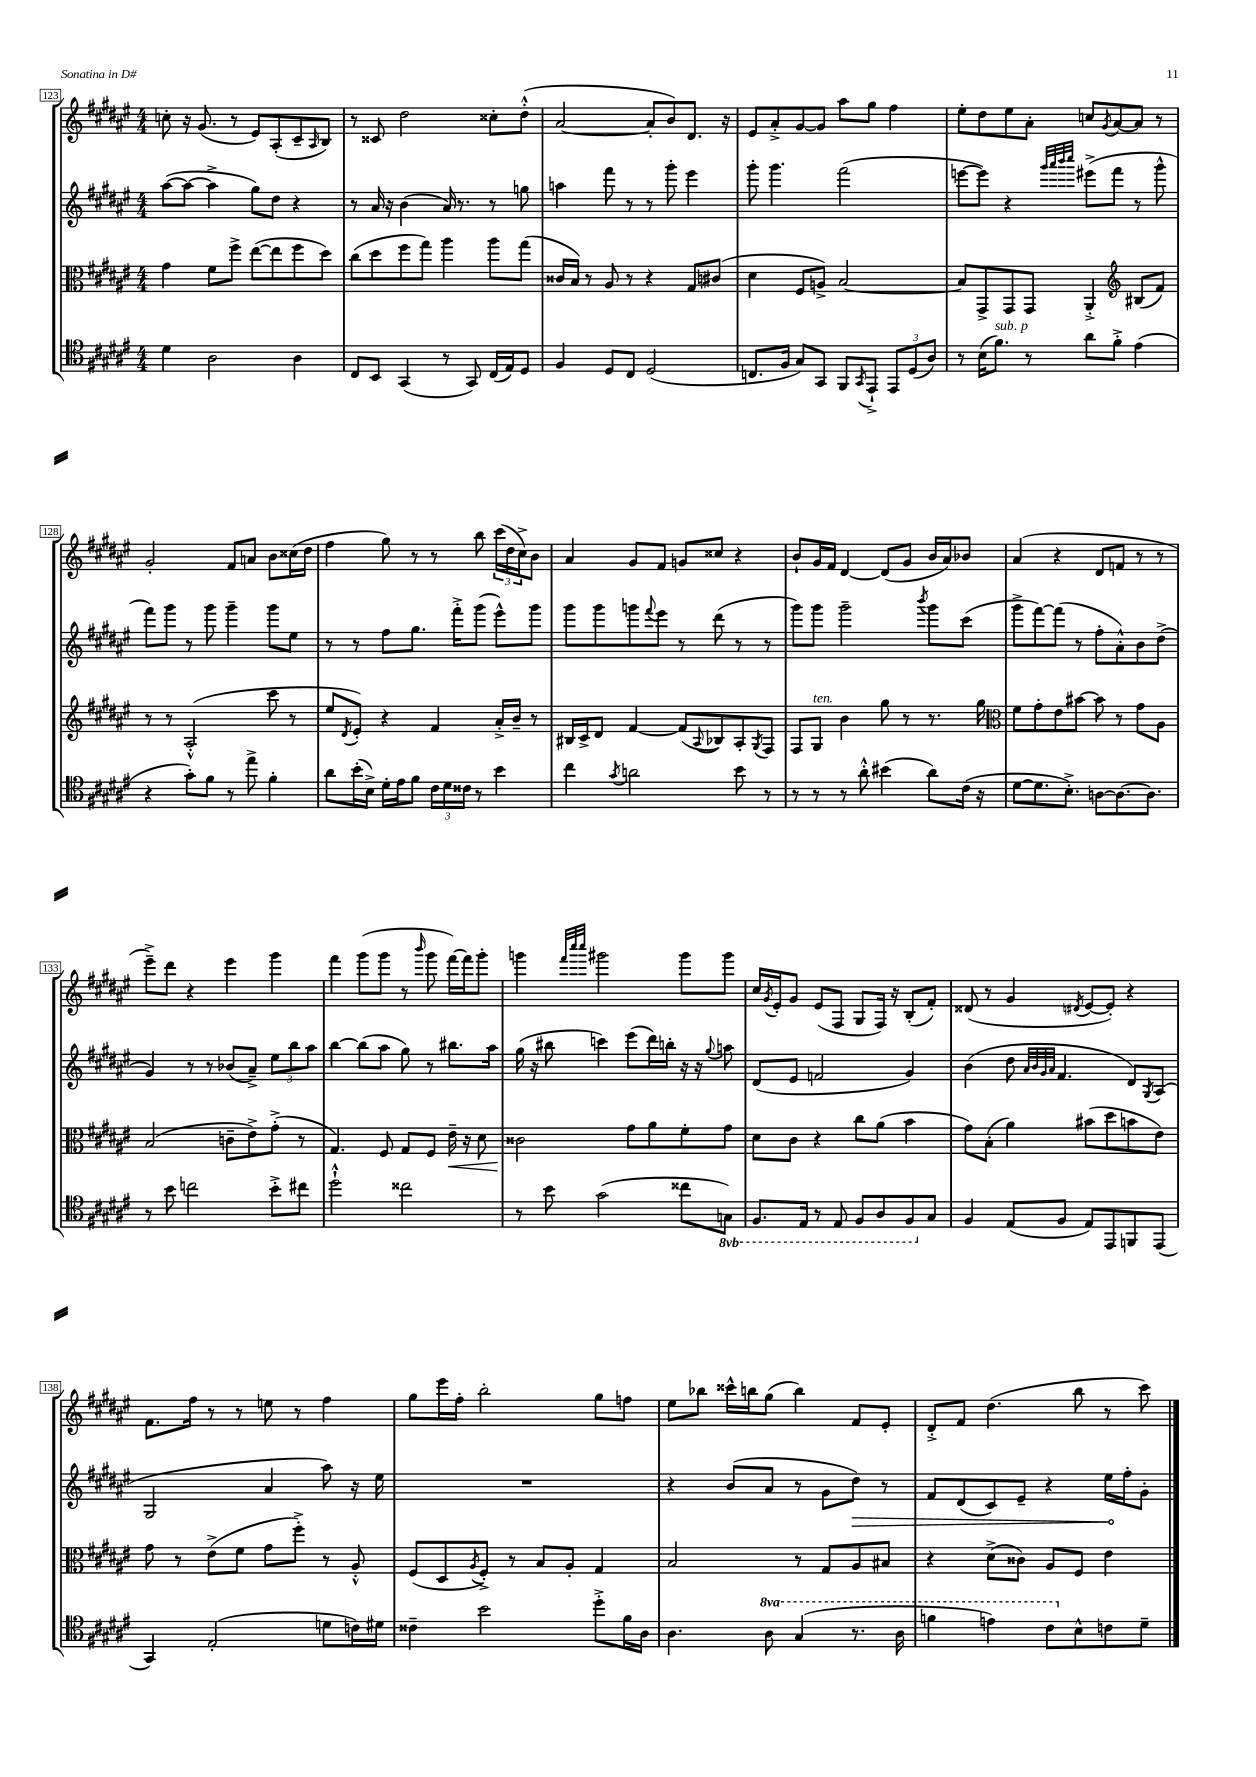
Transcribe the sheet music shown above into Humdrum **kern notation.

**kern	**kern	**kern	**kern
*staff4	*staff3	*staff2	*staff1
*clefC4	*clefC3	*clefG2	*clefG2
*k[f#c#g#d#a#e#]	*k[f#c#g#d#a#e#]	*k[f#c#g#d#a#e#]	*k[f#c#g#d#a#e#]
*M4/4	*M4/4	*M4/4	*M4/4
4d#	4g#	([8aa#	8cc'
.	.	8aa#_	16r
.	.	.	(8.g#
2A#	8f#	4aa#^]	.
.	8ff#^	.	8r
.	([8ee#	8gg#)	8e#)
.	8ee#]	8dd#	(8A#'
4A#	8ff#	4r	8c#~
.	.	.	16qqA#
.	8dd#)	.	8B)
=	=	=	=
8C#	(8cc#	8r	8r
8BB	8dd#	16a#	8c##
.	.	16r	.
(4GG#	8ff#	(4b	2dd#
.	8gg#)	.	.
8r	4aa#	16a#)	.
.	.	8.r	.
8GG#)	.	.	.
(16C#	8aa#	8r	8cc##'
16E#)	.	.	.
8D#	(8gg#	8gg	(8dd#'^^
=	=	=	=
4F#	16c##	4aa	[2a#
.	16B)	.	.
.	8r	.	.
8D#	8A#	8fff#	.
8C#	8r	8r	.
(2D#	4r	8r	8a#']
.	.	8ggg#'	8b)
.	8G#	4eee#	8.d#
.	(8c#	.	.
.	.	.	16r
=	=	=	=
8.C	4d#	8ggg#'	8e#
.	.	4.ggg#	8a#'^
16F#	.	.	.
8G#)	8F#	.	[8g#
8GG#	8A^)	.	8g#]
8FF#	[2B	(2fff#	8aa#
8qGG#	.	.	.
8EE#`^	.	.	8gg#
12EE#	.	.	4ff#
(12D#	.	.	.
12A#)	.	.	.
=	=	=	=
8r	8B]	[8eee	8ee#'
(16B	8GG#^	8eee])	8dd#
8.f#)	.	.	.
.	8GG#	4r	8ee#
8r	8GG#	.	8a#'
.	.	32qqggg#	.
.	.	32qqaaa#	.
.	.	32qqbbb	.
.	.	32qqcccc#	.
8a#	4AA#'^	(8eee#^	8cc
.	.	.	8qg#
8f#'^	.	8fff#	[8a#
*	*clefG2	*	*
(4e#	(8B#	8r	8a#]
.	8f#)	8ggg#^^	8r
=	=	=	=
4r	8r	8fff#)	2g#'
.	8r	8ggg#	.
8g#')	(2A#'^^	8r	.
8f#	.	8ggg#	.
8r	.	4ggg#~	8f#
8ee#^	.	.	8a
4f#'	8ccc#	8ggg#	8b
.	8r	8ee#	(16cc##
.	.	.	16dd#
=	=	=	=
8a#	8ee#	8r	4ff#
.	8qd#	.	.
(16b'	8e#')	8r	.
16B^)	.	.	.
16d#'	4r	8ff#	8gg#)
16e#	.	.	.
8f#	.	8.gg#	8r
24c#	4f#	.	8r
24d#	.	.	.
.	.	16fff#'^	.
24c##	.	.	.
8r	.	(8ggg#	8bb
4b	16a#'^	8eee#^^)	(24ccc#
.	.	.	24dd#
.	16b~	.	.
.	.	.	24cc#^)
.	8r	8ggg#	8b
=	=	=	=
4cc#	16B#	8ggg#	4a#
.	16c#^	.	.
.	8d#	8ggg#	.
8qg#	.	.	.
2a	[4f#	8ggg	8g#
.	.	8qqfff#	.
.	.	8eee#	8f#
.	(8f#]	8r	8g
.	8qqA#	.	.
.	8B-)	(8ddd#	8cc##
8b	8A#'	8r	4r
.	8qG#	.	.
8r	8F#	8r	.
=	=	=	=
8r	8F#	8ggg#)	8b`
8r	8G#	8ggg#	16g#
.	.	.	16f#
8r	4b	2ggg#~	[4d#
8a#'^^	.	.	.
(4b#	8gg#	.	(8d#]
.	8r	.	8g#
.	.	8qbbb	.
8a#)	8.r	8ggg#	16b
.	.	.	16a#)
(16c#	.	(8ccc#	8b-
16r	16gg#	.	.
=	=	=	=
*	*clefC3	*	*
[8d#	8f#	8ggg#^	(4a#
8.d#]	8g#'	[8fff#)	.
.	8e#	(8fff#]	4r
8.B'^)	.	.	.
.	[8b#	8r	.
[8A	8b#]	8ff#'	8d#
8.A_	8r	8a#'^^)	8f
.	8g#	8b	8r
8.A]	.	.	.
.	8A#	(8dd#^	8r
=	=	=	=
8r	(2B	4g#)	8eee#~^)
8b	.	.	8ddd#
2cc	.	8r	4r
.	.	8r	.
.	8c~	(8b-	4eee#
.	8e#^)	8a#~^)	.
8b'^	(8g#'^	12ee#	4ggg#
.	.	12bb	.
8cc#	8r	.	.
.	.	12aa#	.
=	=	=	=
2dd#`^^	4.G#)	[4bb	4fff#
.	.	(8bb]	(8ggg#
.	8F#	8aa#	8ggg#
2cc##	8G#	8gg#)	8r
.	.	.	16qqbbb
.	8F#	8r	8ggg#
.	16e#~	8.bb#	[16fff#)
.	16r	.	16fff#]
.	8d#	.	8ggg#'
.	.	16aa#	.
=	=	=	=
8r	2c##	(16gg#	4ggg
.	.	16r	.
8b	.	8bb#	.
.	.	.	32qqfff#
.	.	.	32qqcccc#
.	.	.	32qqcccc#
(2g#	.	4ccc)	2ggg#
.	8g#	(8eee#	.
.	8a#	16ddd#)	.
.	.	16bb'	.
8cc##	8f#'	16r	8ggg#
.	.	16r	.
.	.	8qqgg#	.
8GG)	8g#	8aa	8ggg#
=	=	=	=
8.FF#	8d#	(8d#	16cc#
.	.	.	8qg#
.	.	.	16e#'
.	8c#	8e#	8g#
16EE#	.	.	.
8r	4r	2f	(8e#
8EE#	.	.	8F#
8FF#	8cc#	.	8G#
8AA#	(8a#	.	16F#)
.	.	.	16r
8FF#	4b	4g#)	(8B'
8G#	.	.	8f#')
=	=	=	=
4F#	8g#)	(4b	(8d##
.	(8B'	.	8r
(8E#	4a#)	8dd#	4g#
.	.	32qqa#	.
.	.	32qqb	.
.	.	32qqg#	.
.	.	32qqa#	.
8F#	.	4.f#	.
.	.	.	8qd#
8E#)	(8b#	.	[8e#
8EE#	8dd#	.	8e#'])
8FF	8b	8d#)	4r
.	.	8qG#	.
(8EE#	8e#)	(8A#	.
=	=	=	=
4GG#)	8g#	2G#	8.f#
.	8r	.	.
.	.	.	16ff#
(2E#'	(8e#^	.	8r
.	8f#	.	8r
.	8g#	4a#	8ee
.	8ff#'^)	.	8r
8d	8r	8aa#)	4ff#
16c)	8A#'^^	16r	.
16d#	.	16ee#	.
=	=	=	=
4c##~	(8F#	1r	8gg#
.	8D#	.	16eee#
.	.	.	16ff#'
.	8qA#	.	.
2b	8F#'^)	.	2bb'
.	8r	.	.
.	8B	.	.
.	8A#'	.	.
8dd#'^	4G#	.	8gg#
16f#	.	.	8ff
16A#	.	.	.
=	=	=	=
4.A#	2B	4r	8ee#
.	.	.	8bb-
.	.	(8b	16ccc##^^
.	.	.	16bb
8a#	.	8a#	(8gg#
(4g#	8r	8r	4bb)
.	8G#	8g#	.
8.r	8A#	8dd#)	8f#
.	8B#	8r	8e#'
16a#	.	.	.
=	=	=	=
4ff	4r	8f#	8d#'^
.	.	(8d#	8f#
4ee)	(8d#^	8c#)	(4.dd#
.	8c##)	8e#~	.
8cc#	8A#	4r	.
8B^^	8F#	.	8bb
8c	4e#	16ee#	8r
.	.	16ff#'	.
8d#~	.	8g#'	8ccc#)
==	==	==	==
*-	*-	*-	*-
